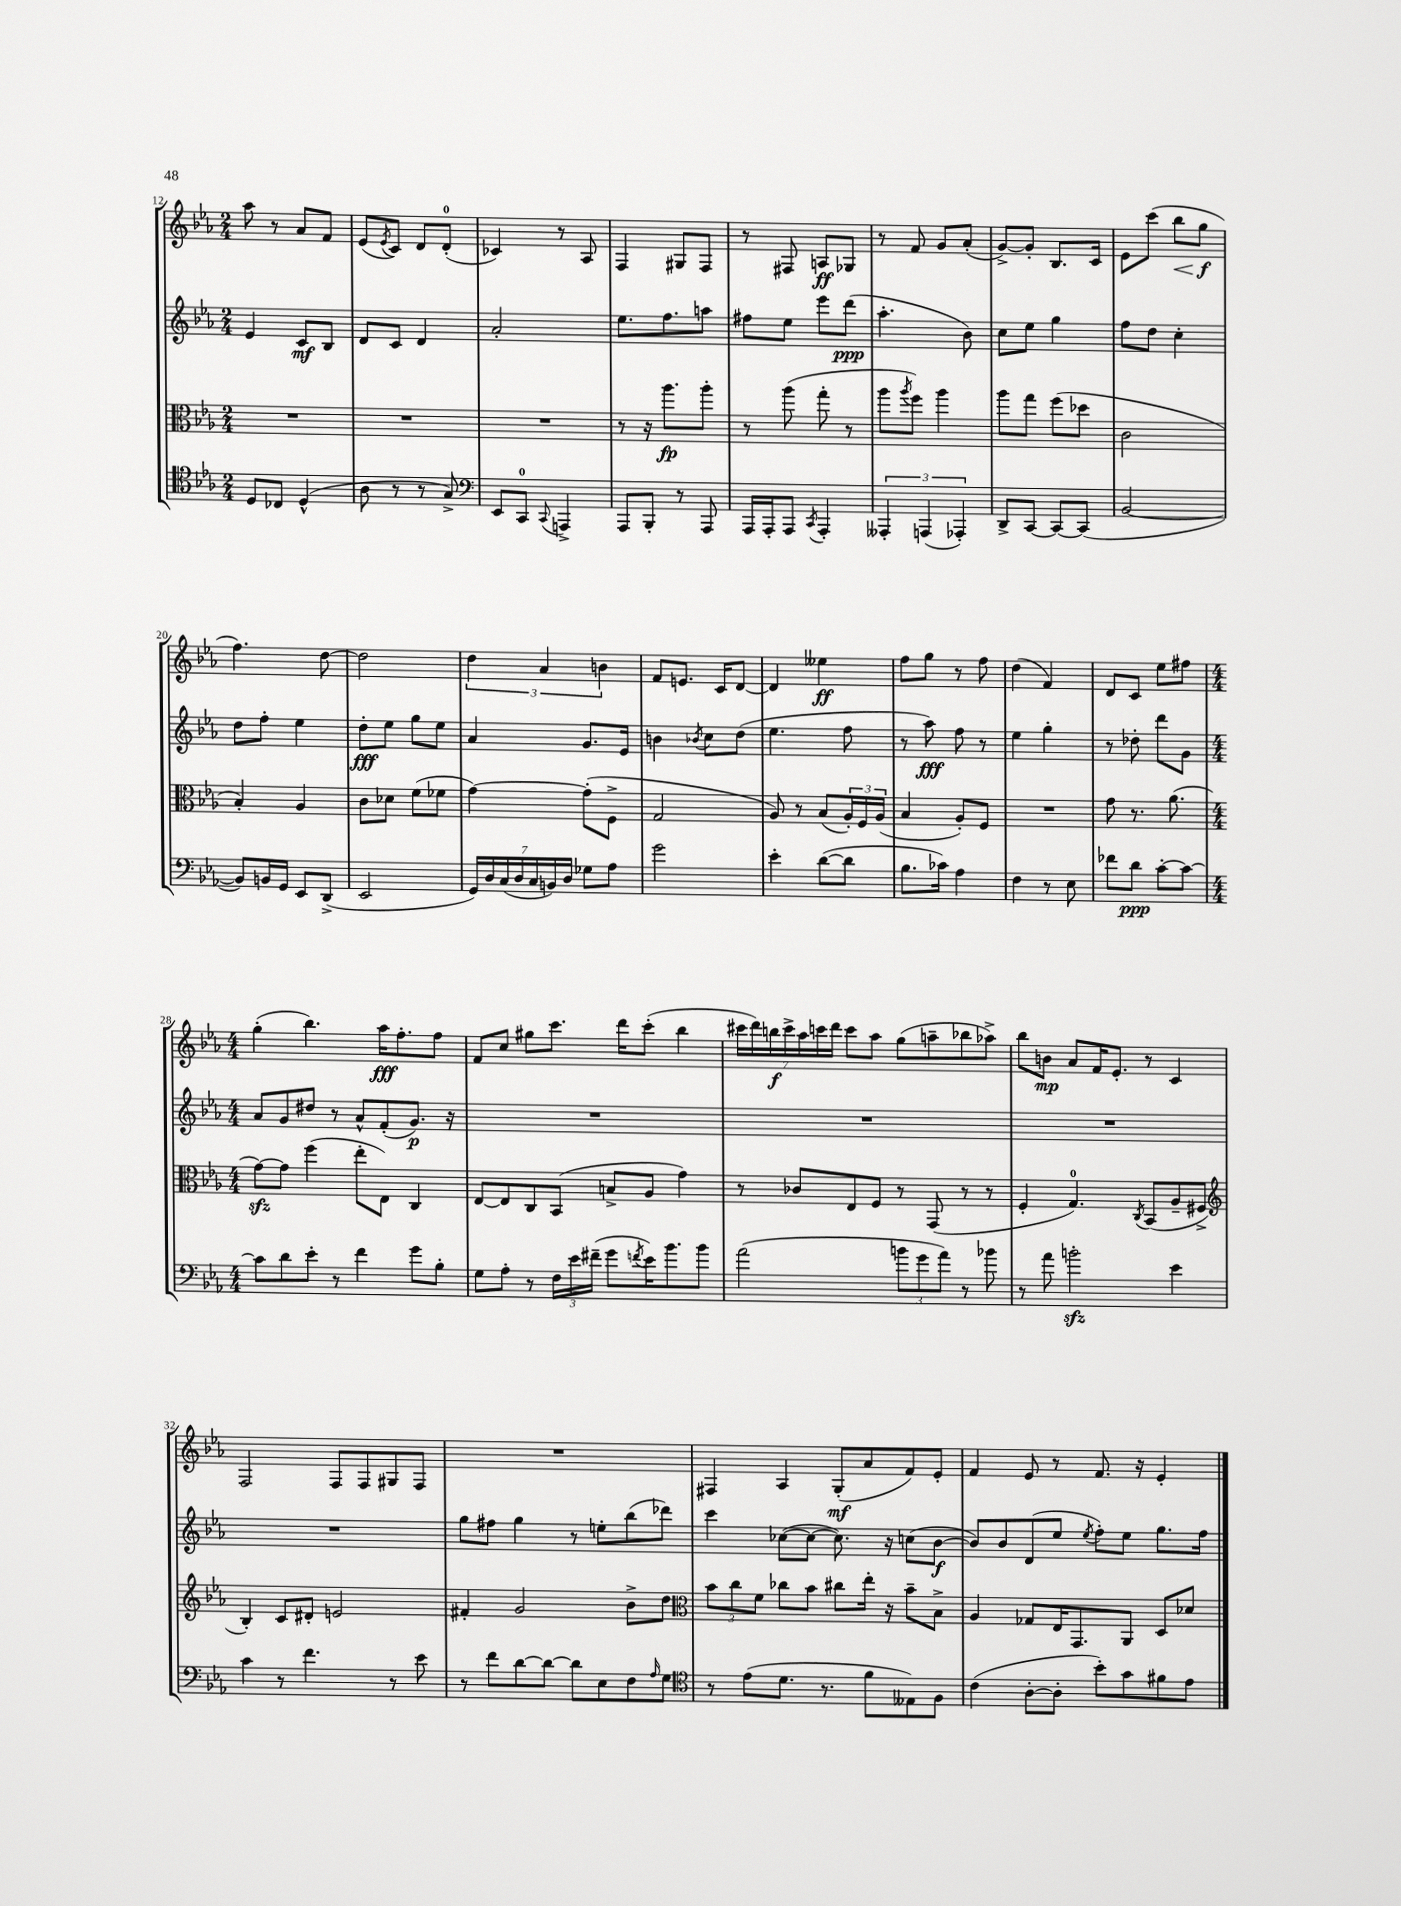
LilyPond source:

<<
\new StaffGroup <<
\new Staff = "s0" {
    \clef treble \key ees \major \numericTimeSignature \time 2/4
    aes''8 r8 aes'8 f'8 |
    ees'8( \acciaccatura { ees'8 } c'8) d'8 d'8-0-.( |
    ces'4) r8 aes8 |
    f4 gis8 f8 |
    r8 fis8 a8\ff ges8 |
    r8 f'8 g'8 aes'8-.( |
    g'8~->) g'8-. bes8. c'16 |
    ees'8 c'''8( bes''8\< g''8\f\! |
    f''4.) d''8~ |
    d''2 |
    \tuplet 3/2 { d''4 aes'4 b'4 } |
    f'8 e'8. c'16 d'8~ |
    d'4 eeses''4\ff |
    f''8 g''8 r8 f''8 |
    d''4( f'4) |
    d'8 c'8 ees''8 fis''8 |
    \numericTimeSignature \time 4/4 g''4-.( bes''4.) aes''16\fff f''8.-. f''8 |
    f'8 c''8 gis''8 c'''8. d'''16 c'''8-.( bes''4 |
    \tuplet 7/4 { cis'''16 d'''16) b''16\f cis'''16-> aes''16 c'''16 d'''16 } c'''8 aes''8 g''8( a''8-- bes''8 aes''8->) |
    bes''8 b'8\mp aes'8 f'16 ees'8.-. r8 c'4 |
    f2 f8 f8 gis8 f8 |
    R1 |
    fis4 aes4 g8-.\mf( aes'8 f'8) ees'8-. |
    f'4 ees'8 r8 f'8. r16 ees'4-. \bar "|." |
}
\new Staff = "s1" {
    \clef treble \key ees \major \numericTimeSignature \time 2/4
    ees'4 c'8\mf bes8 |
    d'8 c'8 d'4 |
    aes'2-. |
    ees''8. f''8. a''8 |
    fis''8 ees''8 ees'''8 d'''8\ppp( |
    aes''4.-. bes'8) |
    c''8 ees''8 g''4 |
    f''8 d''8 c''4-. |
    d''8 f''8-. ees''4 |
    d''8-.\fff ees''8 g''8 ees''8 |
    aes'4 g'8. ees'16 |
    b'4 \acciaccatura { bes'8 } c''8 d''8( |
    ees''4. f''8 |
    r8 aes''8\fff) f''8 r8 |
    ees''4 g''4-. |
    r8 des''8-. d'''8 g'8 |
    \numericTimeSignature \time 4/4 aes'8 g'8 dis''8 r8 aes'8-^ f'8-.( g'8.\p) r16 |
    R1 |
    R1 |
    R1 |
    R1 |
    g''8 fis''8 g''4 r8 e''8-. bes''8( des'''8) |
    c'''4 ces''8~( ces''8~ ces''8.) r16 c''8( bes'8~\f |
    bes'8) bes'8 d'8( ees''8 \acciaccatura { ees''8 } f''8-.) ees''8 g''8. f''16 \bar "|." |
}
\new Staff = "s2" {
    \clef alto \key ees \major \numericTimeSignature \time 2/4
    R2 |
    R2 |
    R2 |
    r8 r16 aes''8.\fp aes''8-. |
    r8 aes''8( g''8-. r8 |
    aes''8 \acciaccatura { aes''8 } f''8) aes''4 |
    aes''8 g''8 f''8( des''8 |
    c'2 |
    bes4-.) aes4 |
    c'8 des'8 f'8( fes'8 |
    g'4~) g'8-.( f8-> |
    g2 |
    aes8) r8 bes8( \tuplet 3/2 { aes16-.) f16 aes16( } |
    bes4 aes8-.) f8 |
    R2 |
    g'8 r8. aes'8.( |
    \numericTimeSignature \time 4/4 g'8~\sfz) g'8 f''4( ees''8-. ees8) c4 |
    ees8~ ees8 c8 bes,8( b8-> aes8 g'4) |
    r8 ces'8 ees8 f8 r8 g,8( r8 r8 |
    f4-. g4.-0) \acciaccatura { c8 } bes,8( aes8-- fis8-> |
    \clef treble bes4-.) c'8 dis'8-. e'2 |
    fis'4-. g'2 bes'8-> d''8 |
    \clef alto \tuplet 3/2 { bes'8 c''8 f'8 } ces''8 bes'8 cis''8 ees''16-. r16 bes'8-- bes8-> |
    aes4 ges8 ees16 g,8. aes,8 d8 des'8 \bar "|." |
}
\new Staff = "s3" {
    \clef tenor \key ees \major \numericTimeSignature \time 2/4
    d8 ces8 d4-^( |
    aes8 r8 r8 g8->) |
    \clef bass ees,8 c,8-0 \appoggiatura { c,8 } a,,4-> |
    aes,,8 bes,,8-. r8 aes,,8 |
    aes,,16 aes,,16-. aes,,8 \acciaccatura { c,8 } aes,,4-. |
    \tuplet 3/2 { aeses,,4-. a,,4( aes,,4-.) } |
    d,8-> c,8~ c,8~ c,8( |
    bes,2~ |
    bes,8) b,16 g,16 ees,8 d,8->( |
    ees,2 |
    \tuplet 7/4 { g,16) d16 c16( d16 c16 b,16) d16 } ges8 aes8 |
    g'2 |
    ees'4-. d'8~( d'8 |
    bes8. ces'16) aes4 |
    f4 r8 ees8 |
    fes'8 d'8\ppp c'8~-. c'8~ |
    \numericTimeSignature \time 4/4 c'8 d'8 ees'8-. r8 f'4 g'8 bes8-. |
    g8 aes8-. r8 \tuplet 3/2 { f16 ees'16 fis'16--( } g'8 \acciaccatura { f'8 } ees'16) bes'8. bes'8 |
    aes'2( \tuplet 3/2 { b'8 g'8 aes'8) } r8 bes'8 |
    r8 aes'8 b'2-.\sfz ees'4 |
    c'4 r8 f'4. r8 ees'8 |
    r8 f'8 d'8~ d'8~ d'8 ees8 f8 \grace { aes16 } g8 |
    \clef tenor r8 ees'8( d'8. r8. f'8 eeses8) f8 |
    c'4( aes8~-. aes8-. bes'8-.) g'8 fis'8 ees'8 \bar "|." |
}
>>
>>
\layout { \context { \Score currentBarNumber = #12 } }
